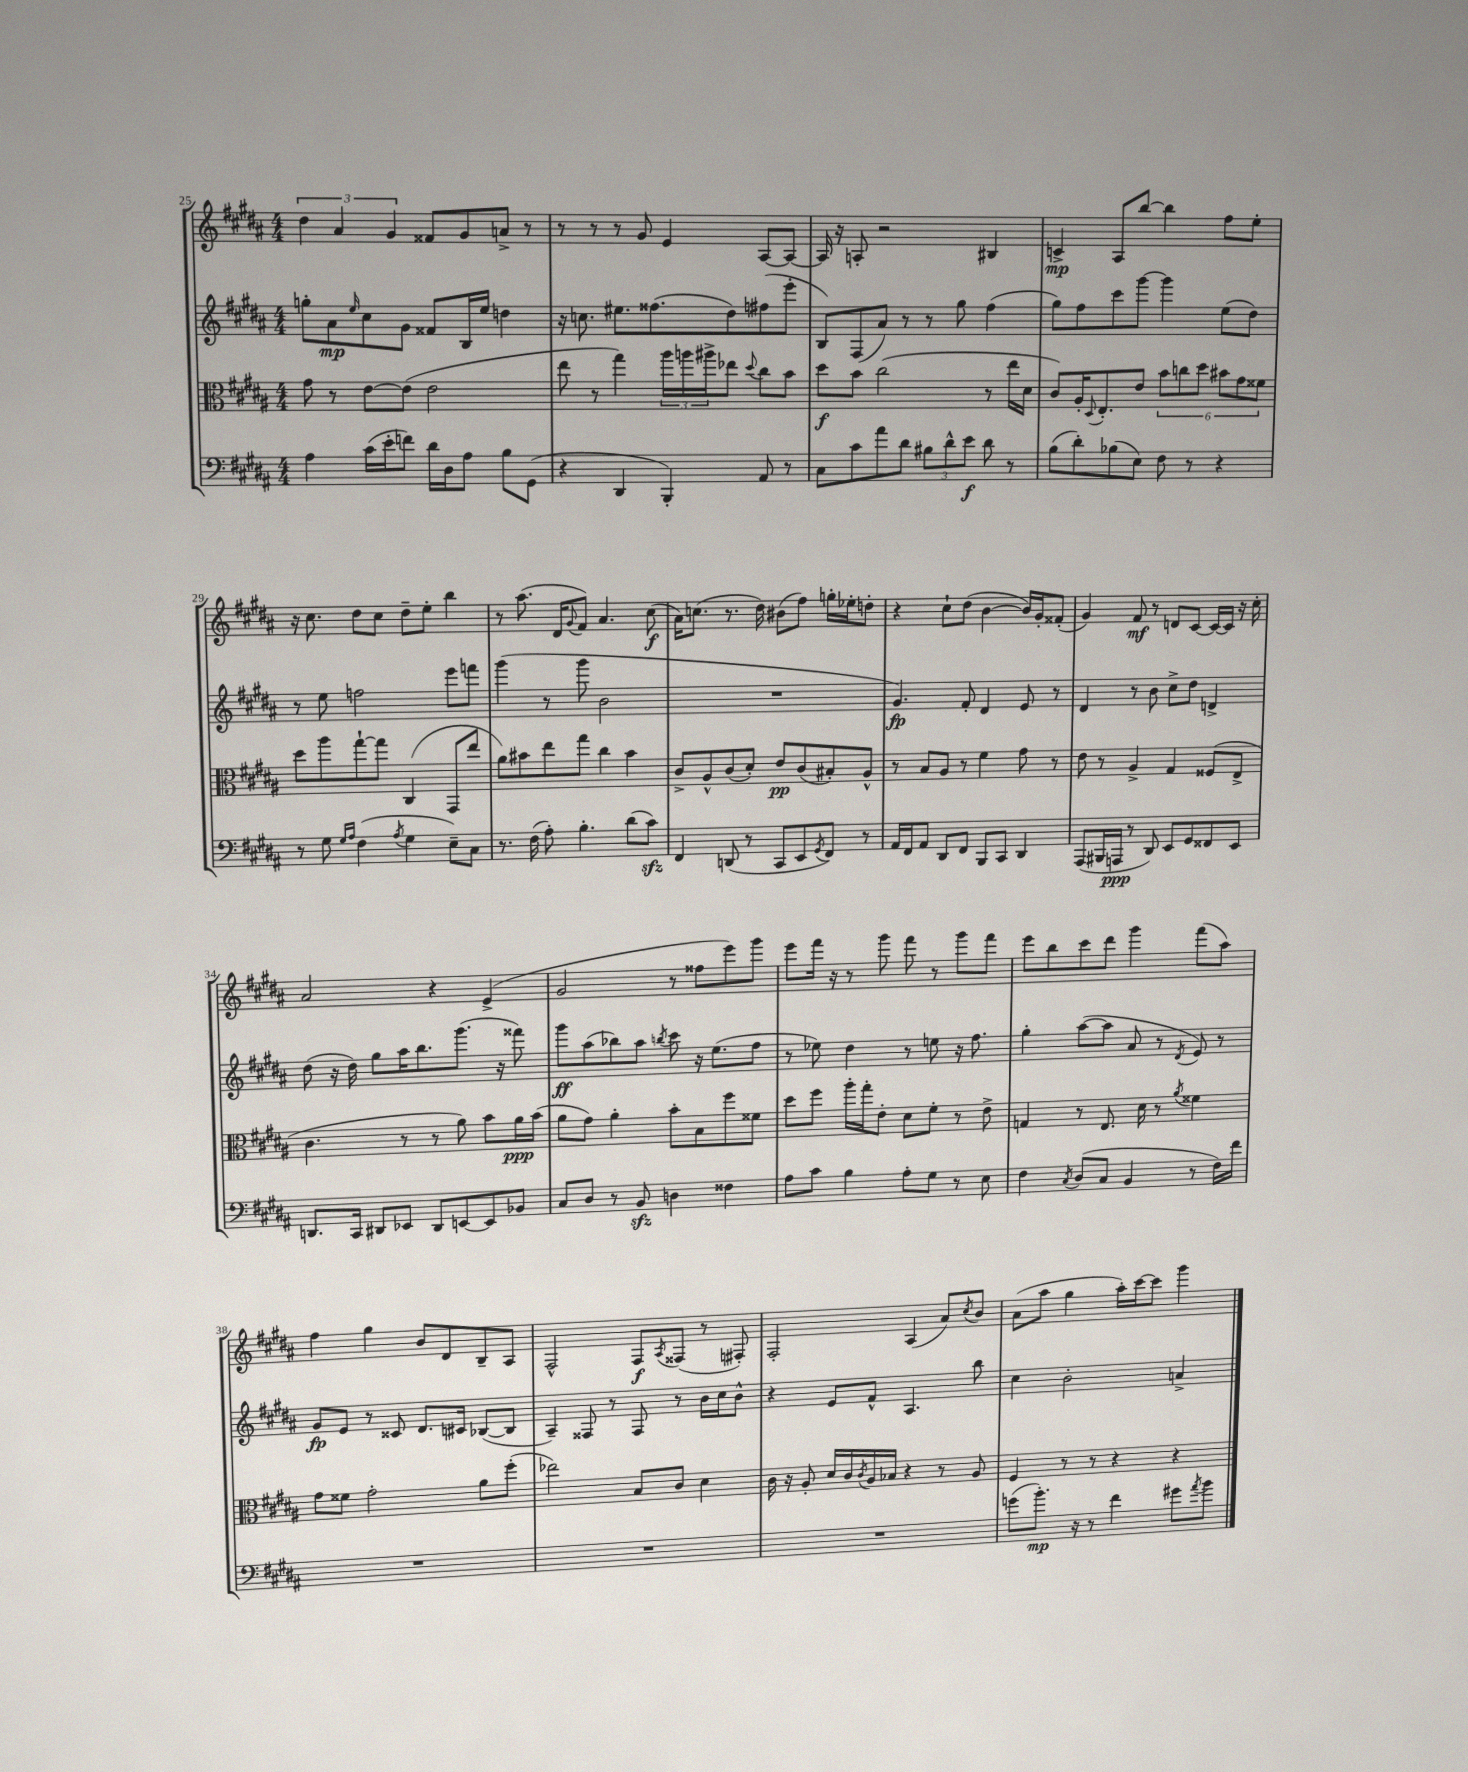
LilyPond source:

<<
\new StaffGroup <<
\new Staff = "s0" {
    \clef treble \key b \major \numericTimeSignature \time 4/4
    \tuplet 3/2 { dis''4 ais'4 gis'4 } fisis'8 gis'8 a'8-> r8 |
    r8 r8 r8 gis'8 e'4 ais8~ ais8~ |
    ais16 r16 a8-. r2 bis4 |
    c'4->\mp ais8 b''8~ b''4 fis''8 e''8-. |
    r16 cis''8. dis''8 cis''8 dis''8-- e''8-. b''4 |
    r8 ais''8.( dis'16 \appoggiatura { gis'8 } fis'8) ais'4. cis''8\f( |
    ais'16) c''8.( r8. dis''16) bis'8( fis''8) g''16-. ees''16-. d''8-. |
    r4 cis''8-! dis''8( b'4~ b'16) gis'16-. fisis'8-.( |
    gis'4) fis'8\mf r8 d'8 cis'8~ cis'16~ cis'16 r16 cis''16-. |
    ais'2 r4 e'4->( |
    gis'2 r8 fisis''8 e'''8) gis'''8 |
    e'''8 fis'''16 r16 r8 gis'''8 fis'''8 r8 gis'''8 fis'''8 |
    e'''8 b''8 cis'''8 dis'''8 gis'''4 fis'''8( ais''8) |
    fis''4 gis''4 b'8 dis'8 b8-- ais8 |
    fis2-^ fis8\f \acciaccatura { ais8 } fisis8( r8 fis8-.) |
    fis2-. ais4( ais'8) \acciaccatura { cis''8 } b'8 |
    ais'8( ais''8 gis''4 ais''16-.) cis'''16~ cis'''8 gis'''4 \bar "|." |
}
\new Staff = "s1" {
    \clef treble \key b \major \numericTimeSignature \time 4/4
    g''8-. ais'8\mp \grace { e''16 } cis''8 gis'8 fisis'8 b16 e''16 d''4 |
    r16 c''8. eis''8. fisis''8.( dis''8) fis''8( e'''8-. |
    b8) fis8( ais'8) r8 r8 gis''8 fis''4( |
    gis''8) fis''8 cis'''8 gis'''8~ gis'''4 e''8( dis''8) |
    r8 e''8 f''2 e'''8 f'''8 |
    gis'''4( r8 gis'''8 b'2 |
    R1 |
    gis'4.\fp) fis'8-. dis'4 e'8 r8 |
    dis'4 r8 b'8 cis''8-> dis''8 d'4-> |
    dis''8( r16 dis''16) gis''8 ais''16 b''8. gis'''8.( r16 fisis'''8) |
    gis'''8\ff ais''8( bes''8) ais''8 \acciaccatura { b''8 } cis'''8 r16 e''8.( fis''8 |
    r8 ees''8) dis''4 r8 e''8 r16 fis''8. |
    gis''4-. ais''8~( ais''8 ais'8 r8 \acciaccatura { dis'8 } e'8) r8 |
    gis'8\fp e'8 r8 cisis'8 dis'8. cis'16 bes8~( bes8 |
    ais4--) fisis8 r8 fisis8 r8 b'16 cis''16 b'8-^ |
    r4 e'8 fis'8-^ ais4. b''8 |
    cis''4 b'2-. a'4-> \bar "|." |
}
\new Staff = "s2" {
    \clef alto \key b \major \numericTimeSignature \time 4/4
    gis'8 r8 e'8~ e'8( e'2 |
    e''8 r8 gis''4) \tuplet 3/2 { ais''16 a''16 ais''16-> } ees''8 \appoggiatura { dis''8 } cis''8 b'8 |
    dis''8\f b'8 cis''2( r8 e''16 dis'16 |
    cis'8) ais16-. \appoggiatura { dis8 } e8.-. e'8 \tuplet 6/4 { b'8 c''8 dis''8 bis'8 gis'8 fisis'8 } |
    dis''8 ais''8 gis''8~-! gis''8 cis4( gis,8 e''8 |
    ais'8) bis'8 e''8 gis''8 cis''4 bis'4 |
    cis'8-> ais8-^ cis'8( dis'8-.) e'8\pp cis'8( bis8-.) ais8-^ |
    r8 b8 ais8 r8 fis'4 gis'8 r8 |
    e'8 r8 ais4-> gis4 fisis8( e8-> |
    cis'4. r8 r8 ais'8) b'8 ais'16\ppp b'16( |
    ais'8 gis'8) ais'4-. b'8-. b8 fis''8 fisis'8 |
    dis''8 fis''8 ais''16-. gis''16-. e'8-. dis'8 fis'8-. r8 e'8-> |
    g4 r8 e8. dis'16 r8 \acciaccatura { ais'8 } fisis'4 |
    gis'8 fisis'8 gis'2-. ais'8 fis''8-.( |
    ees''2) b8 cis'8 dis'4 |
    cis'16 r16 ais8-. dis'16 cis'16 \acciaccatura { cis'8 } ais16 bes16 r4 r8 ais8 |
    fis4 r8 r8 r4 r4 \bar "|." |
}
\new Staff = "s3" {
    \clef bass \key b \major \numericTimeSignature \time 4/4
    ais4 cis'16( e'16-. f'8) dis'16 dis16 ais8 b8 gis,8( |
    r4 dis,4 b,,4-.) ais,8 r8 |
    cis8 cis'8 ais'8 dis'8 \tuplet 3/2 { bis8 dis'8-^ e'8\f } dis'8 r8 |
    b8( dis'8-.) bes8( e8) fis8 r8 r4 |
    r8 gis8 \grace { gis16 ais16 } fis4( \acciaccatura { ais8 } gis4 e8--) cis8 |
    r8. fis16( ais8-.) b4.-. dis'8( cis'8\sfz) |
    fis,4 d,8( r8 cis,8 e,8 \acciaccatura { gis,8 } fis,8) r8 |
    ais,16 fis,16 ais,8 dis,8 fis,8 b,,8 cis,8 dis,4 |
    ais,,8( bis,,16 a,,16\ppp r8 dis,8) e,8 gis,8 fisis,8 e,8 |
    d,8. cis,16 dis,8 ees,8 dis,8 e,8~ e,8 bes,8 |
    cis8 dis8 r8 b,8\sfz d4 fisis4 |
    ais8 cis'8 b4 ais8-. gis8 r8 e8 |
    fis4 \acciaccatura { cis8 } dis8( cis8 b,4 r8 fis16) fis'16 |
    R1 |
    R1 |
    R1 |
    g'8( b'8.-.\mp) r16 r8 fis'4 gis'8 \acciaccatura { ais'8 } b'8 \bar "|." |
}
>>
>>
\layout { \context { \Score currentBarNumber = #25 } }
